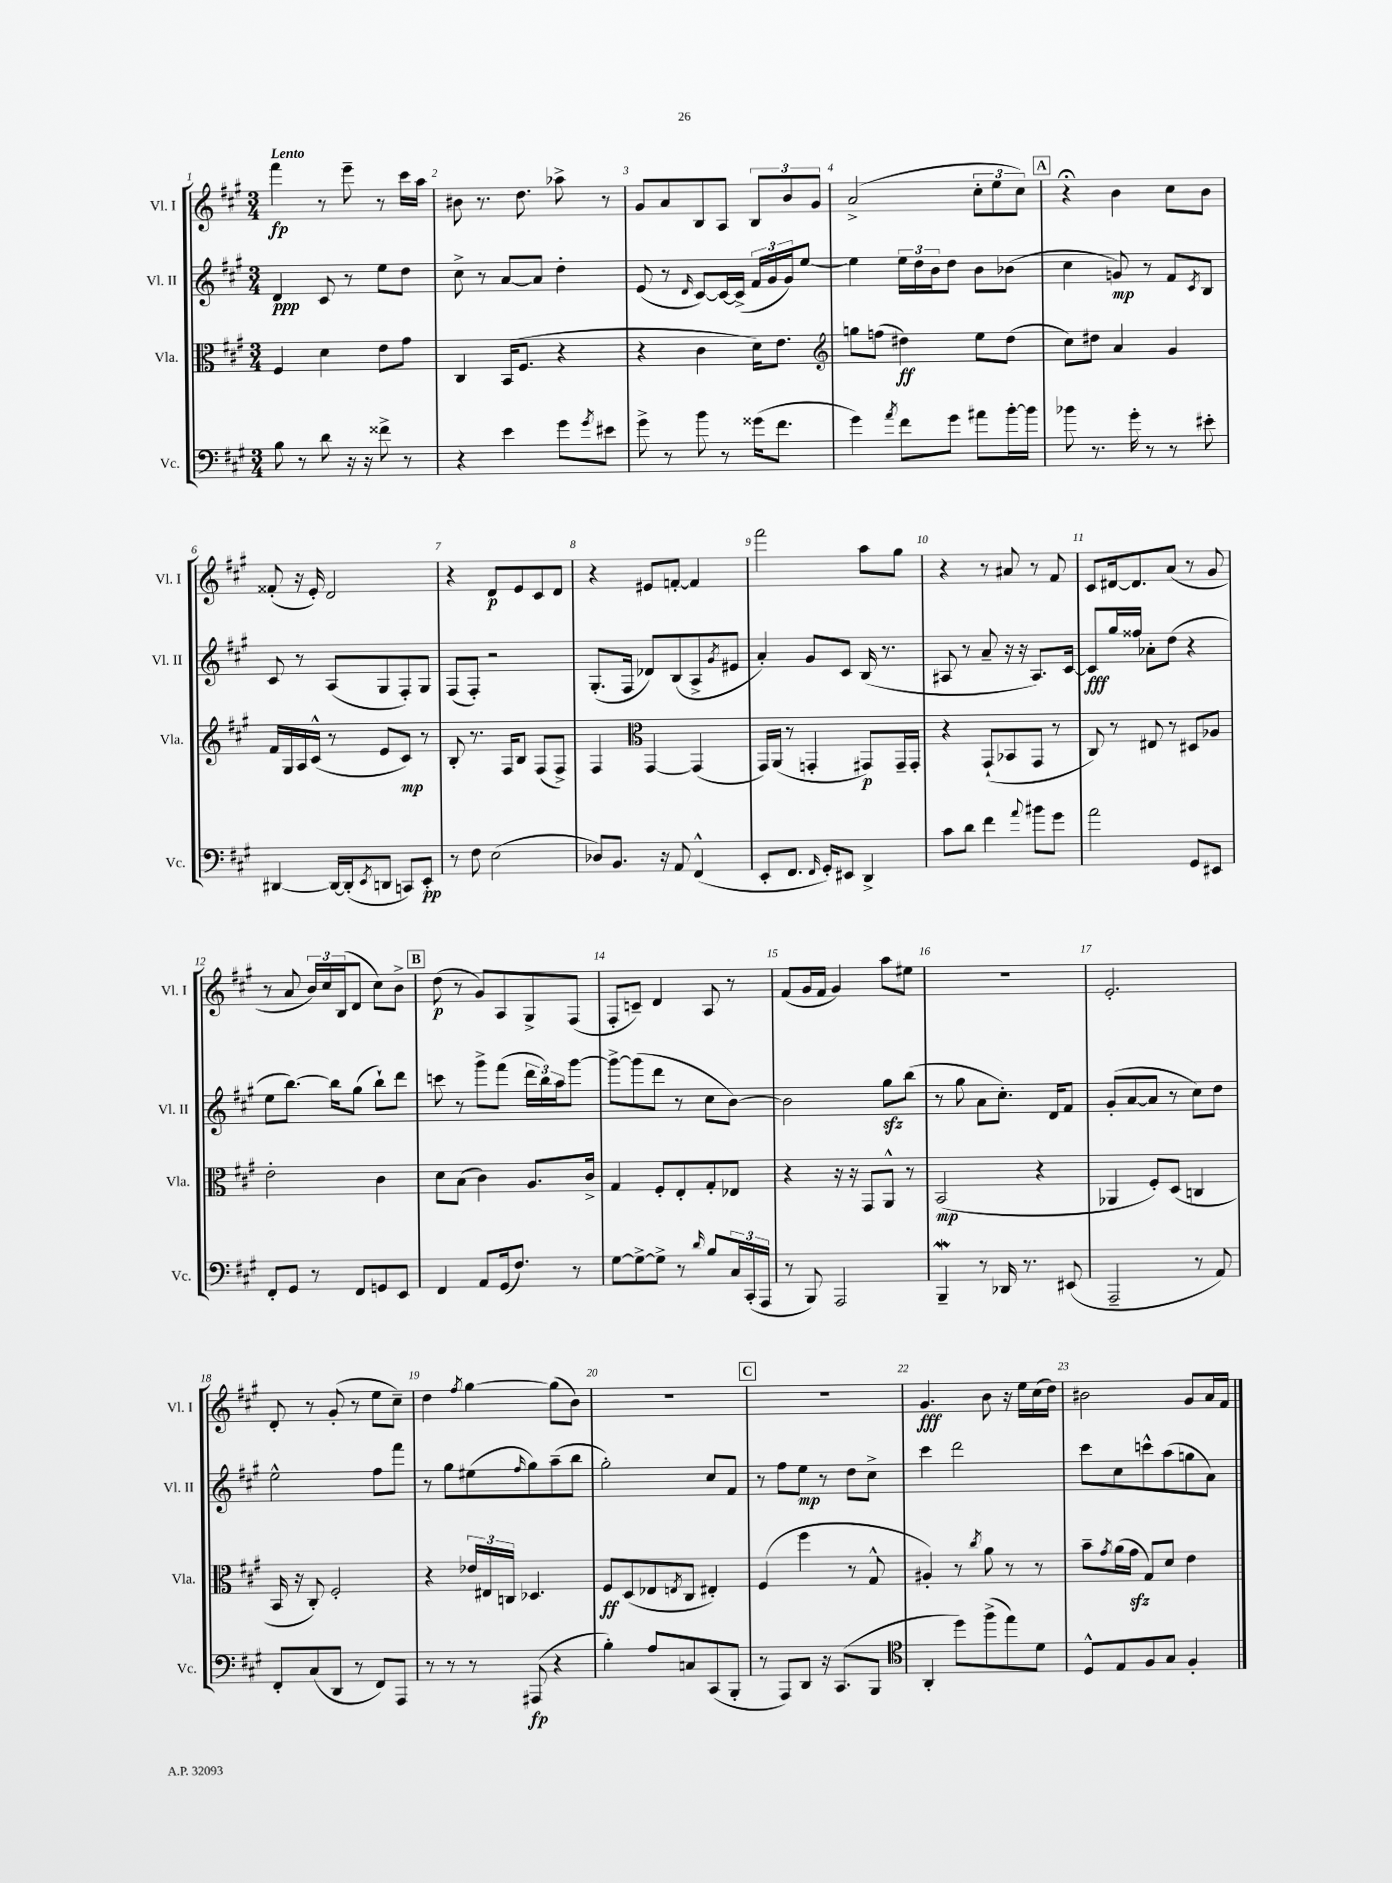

**kern	**kern	**kern	**kern
*staff4	*staff3	*staff2	*staff1
*clefF4	*clefC3	*clefG2	*clefG2
*k[f#c#g#]	*k[f#c#g#]	*k[f#c#g#]	*k[f#c#g#]
*M3/4	*M3/4	*M3/4	*M3/4
8B\	4F#/	4d/	4fff#\
8r	.	.	.
8d\	4d\	8c#/	8r
16r	.	8r	8eee~\
16r	.	.	.
8f##^\	8e\L	8ee\L	8r
8r	8g#\J	8dd\J	16ccc#\LL
.	.	.	16aa\JJ
=	=	=	=
4r	4C#/	8cc#^\	8b#\
.	.	8r	8.r
4e\	(16BB/LK	[8a/L	.
.	8.F#/J	.	8.dd\
.	.	8a/]J	.
8g#\L	4r	4dd'\	8aa-^\
8qg#/	.	.	.
8e#\J	.	.	8r
=	=	=	=
8g#^\	4r	(8e/	8g#/L
8r	.	8r	8a/
.	.	16qqd/	.
8b\	4c#\	[8c#/L)	8B/
8r	.	16c#/_L	8A/J
.	.	(16c#^/]JJ	.
(16g##\LK	16d\LK)	24f#/LL	12B/L
.	.	24g#/	.
8.f#\J	8.e\J	.	.
.	.	24g#/J)	12b/
.	.	[8ee/J	.
.	.	.	12g#/J
=	=	=	=
*	*clefG2	*	*
4g#\)	8gg\L	4ee\]	(2a^/
.	(8ff\J	.	.
8qa/	.	.	.
8f#\L	4dd#\)	24ee\LL	.
.	.	24dd\	.
.	.	24b\J	.
8g#\J	.	8dd\J	.
8a#\L	8ee\L	8b\L	12cc#'\L
.	.	.	12ee\
[16b'\L	(8dd#\J	(8b-\J	.
.	.	.	12cc#\J)
16b\]JJ	.	.	.
=	=	=	=
8b-\	8cc#\L)	4cc#\	4r;
8.r	8dd#\J	.	.
.	4a/	8g/)	4b\
16g#'\	.	.	.
8r	.	8r	.
8r	4g#/	8f#/L	8cc#\L
.	.	8qc#/	.
8e#'\	.	8B/J	8b\J
=	=	=	=
[4DD#/	16f#/LL	8c#/	(8f##'/
.	16G#/	.	.
.	16A/	8r	16r
.	(16c#^^/JJ	.	16e'/)
16DD#/_LL	8r	(8A/L	2d/
(16DD#'/]J	.	.	.
8qEE/	.	.	.
8DD/J	8e/L	8G#/	.
8CC/L)	8c#/J)	8F#'/)	.
8EE'/J	8r	8G#/J	.
=	=	=	=
8r	8B'/	(8F#/L	4r
8F#\	8.r	8F#'/J)	.
(2E\	.	2r	8d/L
.	16F#/LK	.	.
.	8B/J	.	8e/
.	(8F#/L	.	8c#/
.	8F#^/J)	.	8d/J
=	=	=	=
8D-/L)	4F#/	(8.G#'/L	4r
8.BB/J	.	.	.
.	.	16F#/Jk	.
*	*clefC3	*	*
.	[4GG#/	8d-/L)	8e#/L
16r	.	.	.
8AA/	.	(8B/	[8f'/J
(4FF#^^/	(4GG#/]	8A^/	4f/]
.	.	8qg#/	.
.	.	8e#/J	.
=	=	=	=
8EE'/L	16GG#/LL)	4a'/)	2fff#\
.	(16AA/JJ	.	.
8.FF#/J	8r	.	.
.	4GG'/	8g#/L	.
16qqFF#/	.	.	.
16GG#'/LK)	.	.	.
8EE#/J	.	8c#/J	.
4DD^/	8GG#/L)	(16B/	8aa\L
.	.	8.r	.
.	16GG#~/L	.	8gg#\J
.	16GG#'/JJ	.	.
=	=	=	=
8c#\L	4r	8A#/	4r
8d\J	.	8r	.
4f#\	(8GG#`/L	8a~/	8r
.	8BB-/	16r	8a#/
.	.	16r	.
8qqa/	.	.	.
8b#\L	8GG#/J	8.A#/L)	8r
8g#\J	8r	.	8f#/
.	.	[16c#/Jk	.
=	=	=	=
2a\	8C#/)	8c#/]L	8c#/L
.	8r	16gg#/L	[16d#/k
.	.	16ff##/JJ	8.d#/]
.	8E#/	8a-'\L	.
.	8r	(8dd\J	(8a/J
8GG#/L	8D#/L	4r	8r
8EE#/J	8A-/J	.	8g#/
=	=	=	=
8FF#'/L	2e'\	8ee\L	8r
8GG#/J	.	[8.bb\J)	8a/
8r	.	.	24b/LL)
.	.	.	24cc#/
.	.	16bb\]LK	.
.	.	.	(24B/J
8FF#/L	.	(8gg#\J	8d/J
8GG/	4c#\	8bb`\L)	8cc#\L)
8EE/J	.	8ddd\J	8b^\J
=	=	=	=
4FF#/	8d\L	8ccc\	(8dd\
.	(8B\J	8r	8r
8AA/L	4c#\)	8ggg#^\L	8g#/L)
(16GG#/k	.	(8fff#\J	8A/
8.F#/J)	.	.	.
.	8.A/L	24ddd\LL	8G#^/
.	.	24bb\)	.
.	.	24aa\J	.
8r	.	[8ggg#\J	(8F#/J
.	16c#^/Jk	.	.
=	=	=	=
[8G#\L	4G#/	8ggg#^\_L	8F#'/L
8G#^\_	.	(8ggg#\]	8c~/J)
8G#^\]J	8F#'/L	8ddd\J	4d/
8r	8E'/	8r	.
16qqd/	.	.	.
8B/L	8G#'/	8cc#\L	8A/
24C#/L	8E-/J	[8b\J)	8r
(24CC#'/	.	.	.
24AAA/JJ	.	.	.
=	=	=	=
8r	4r	2b\]	(8f#/L
8BBB/)	.	.	16g#/L
.	.	.	16f#/JJ
2AAA/	16r	.	4g#/)
.	16r	.	.
.	8GG#/L	.	.
.	8AA^^/J	8gg#\L	8aa\L
.	8r	(8bb\J	8ee#\J
=	=	=	=
4BBB~/	(2BB/	8r	2.r
.	.	8gg#\	.
8r	.	8a\L	.
16DD-/	.	8.cc#'\J)	.
8.r	.	.	.
.	4r	.	.
.	.	16d/LK	.
(8EE#/	.	8f#/J	.
=	=	=	=
2AAA~/	4AA-/	(8g#'/L	2.e'/
.	.	[8a/	.
.	8F#'/L)	8a/]J	.
.	(8D/J	8r	.
8r	4C/	8cc#\L)	.
8AA/)	.	8dd\J	.
=	=	=	=
8FF#'/L	16BB/	2ee^^\	8d'/
.	16r	.	.
(8C#/	8C#'/)	.	8r
8DD/J	2F#'/	.	(8g#'/
8r	.	.	8r
8FF#/L)	.	8ff#\L	8ee\L
8AAA/J	.	8fff#\J	8cc#~\J)
=	=	=	=
8r	4r	8r	4dd\
8r	.	8gg#\L	.
.	.	.	8qff#/
8r	24e-/LL	(8ee#\	[4gg#\
.	24E#/	.	.
.	24C/JJ	.	.
.	.	16qqff#/	.
(8AAA#/	4.D-/	8gg#\)	.
4r	.	(8aa~\	(8gg#\]L
.	.	8bb\J	8b\J)
=	=	=	=
4B'\)	8F#/L	2gg#'\)	2.r
.	(8D/	.	.
8A/L	8E-/	.	.
.	8qE/	.	.
8C/	8C#/J	.	.
(8CC#/	4E#'/)	8cc#/L	.
8BBB'/J	.	8f#/J	.
=	=	=	=
8r	(4F#/	8r	2.r
8AAA/L)	.	8ff#\L	.
8DD/J	4ff#\	8ee\J	.
16r	.	8r	.
(8.CC#/L	.	.	.
.	8r	8dd\L	.
8BBB/J	8G#^^/	8cc#^\J	.
=	=	=	=
*clefC4	*	*	*
4AA'/	4A#'/)	4ccc#\	4.g#/
8dd\L)	8r	2ddd\	.
.	8qcc#/	.	.
(8ff#^\	8a\	.	8b\
8ee\)	8r	.	16r
.	.	.	16ee\LL
8d\J	8r	.	(16cc#\
.	.	.	16dd\JJ)
=	=	=	=
8D^^/L	8b~\L	8ccc#\L	2b#\
.	8qg#/	.	.
8E/	(16a\L	8cc#\	.
.	16g#\JJ	.	.
8F#/	8G#/L)	8ccc^^\	.
8G#/J	8d/J	(8aa\	.
4F#'/	4e\	8gg\	8g#/L
.	.	8a\J)	16a/L
.	.	.	16f#/JJ
==	==	==	==
*-	*-	*-	*-
